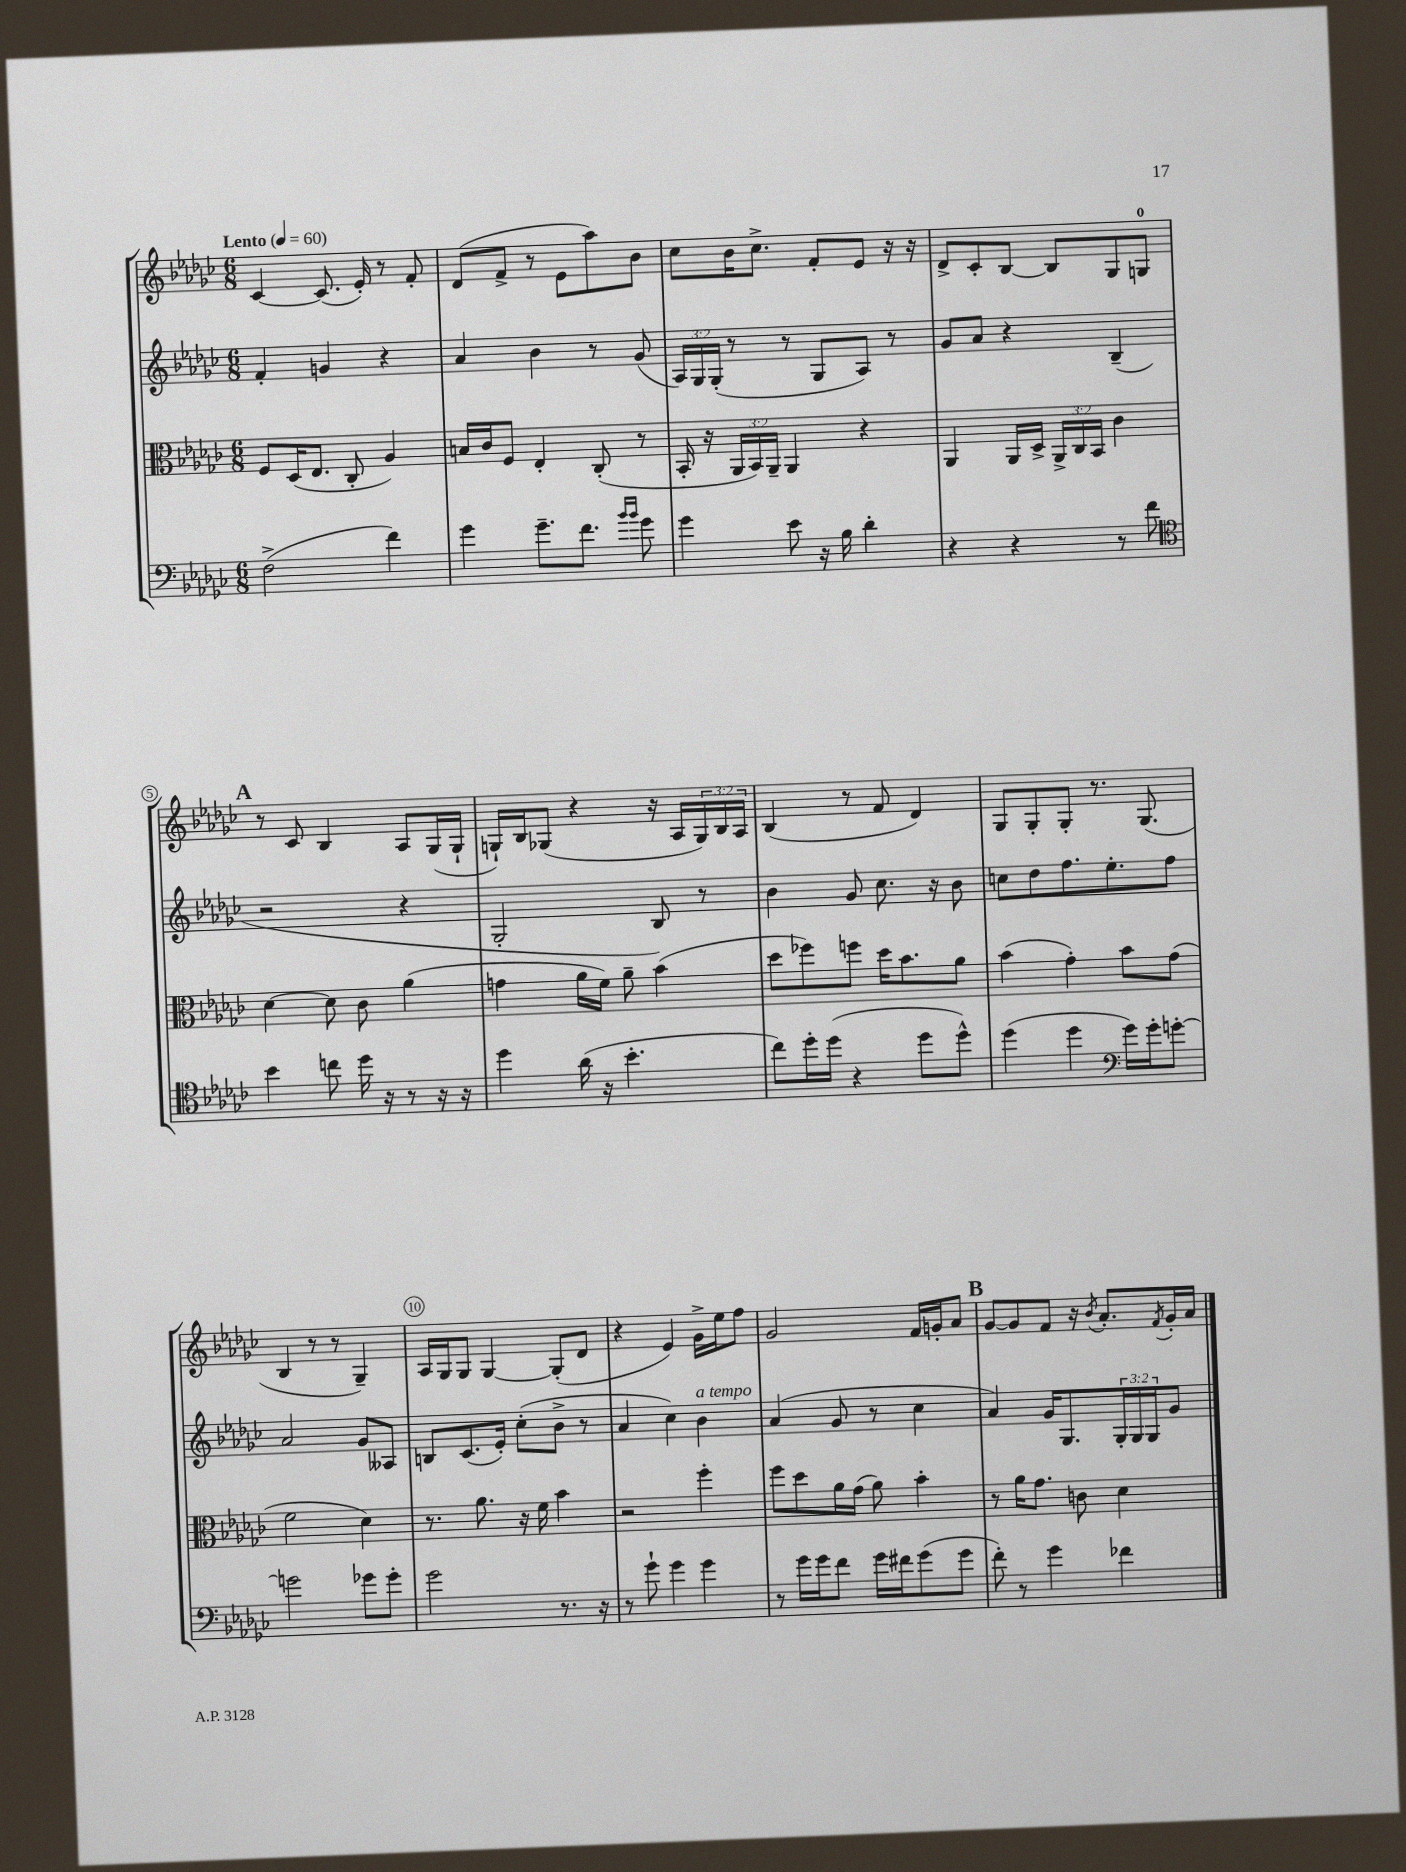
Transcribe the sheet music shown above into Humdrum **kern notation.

**kern	**kern	**kern	**kern
*part4	*part3	*part2	*part1
*staff4	*staff3	*staff2	*staff1
*clefF4	*clefC3	*clefG2	*clefG2
*k[b-e-a-d-g-c-]	*k[b-e-a-d-g-c-]	*k[b-e-a-d-g-c-]	*k[b-e-a-d-g-c-]
*M6/8	*M6/8	*M6/8	*M6/8
*MM60	*MM60	*MM60	*MM60
=1	=1	=1	=1
!	!	!	!LO:TX:a:B:t=Lento
(2F^\	8F/L	4f'/	[4c-/
.	(16D-/K	.	.
.	8.E-/J	.	.
.	.	4gn/	(8.c-/]
.	8C-'/	.	.
.	.	.	16e-'/)
4f\)	4A-/)	4r	8r
.	.	.	8f'/
=2	=2	=2	=2
4g-\	16Bn/LL	4a-/	(8d-/L
.	16c-/J	.	.
.	8F/J	.	8f^/J
8.g-~\L	4E-'/	4b-\	8r
.	.	.	8e-\L
8.f\J	.	.	.
.	(8C-'/	8r	8aa-\)
16qqb-/LL	.	.	.
16qqb-/JJ	.	.	.
8g-\	8r	(8g-/	8b-\J
=3	=3	=3	=3
4g-\	16BB-'/	24A-/LL)	8cc-\L
.	.	24G-/	.
.	16r	.	.
.	.	(24G-'/JJ	.
.	24AA-/LL	8r	16b-\K
.	24BB-/)	.	.
.	.	.	8.cc-^\J
.	24AA-~/JJ	.	.
8e-\	4AA-/	8r	.
16r	.	8G-/L	8f'/L
16B-\	.	.	.
4d-'\	4r	8A-/J)	8e-/J
.	.	8r	16r
.	.	.	16r
=4	=4	=4	=4
4r	4AA-/	8g-/L	8d-^/L
.	.	8a-/J	8c-'/
4r	16AA-/LL	4r	[8B-/J
.	16D-^/JJ	.	.
.	24AA-^/LL	.	8B-/L]
.	24C-/	.	.
.	24BB-/JJ	.	.
8r	4c-\	(4B-~/	8G-/
8f\	.	.	8Gn/J
!!LO:LB:g=z
!!LO:REH:place=s1:t=A
=5	=5	=5	=5
*clefC4	*	*	*
4b-\	[4d-\	2r	8r
.	.	.	8c-/
8ccn\	8d-\]	.	4B-/
16dd-\	8c-\	.	.
16r	.	.	.
8r	(4a-\	4r	8A-/L
16r	.	.	(16G-/L
16r	.	.	16G-`/JJ
=6	=6	=6	=6
4dd-\	4gn\	2G-'/	16Gn`/LL)
.	.	.	16B-/J
.	.	.	(8G-X/J
(16a-\	16a-\LL	.	4r
16r	16f\JJ)	.	.
4.b-'\	8a-~\	.	.
.	(4b-\	8B-/)	16r
.	.	.	16A-/LL
.	.	8r	24G-/)
.	.	.	24B-/
.	.	.	24A-/JJ
=7	=7	=7	=7
8cc-\L)	8dd-\L	4b-\	(4B-/
16dd-'\L	8ff-X\)	.	.
(16dd-\JJ	.	.	.
4r	8ffn\J	8g-/	8r
.	16dd-\KL	8.cc-\	8f/
.	8.b-\	.	.
8dd-\L	.	.	4d-/)
.	.	16r	.
8dd-^^\J)	8a-\J	8b-\	.
=8	=8	=8	=8
(4dd-\	(4b-\	8ccn\L	8G-/L
.	.	8dd-\	8G-'/
4dd-\	4g-'\)	8.ff\	8G-'/J
.	.	.	8.r
.	.	8.ee-'\	.
*clefF4	*	*	*
16g-\LL)	8b-\L	.	.
16g-'\J	.	.	(8.G-/
[8gn'\J	(8g-\J	8ff\J	.
!!LO:LB:g=z
=9	=9	=9	=9
2gn\]	2f\	2a-/	4B-/
.	.	.	8r
.	.	.	8r
8g-X\L	4d-\)	8g-/L	4G-~/)
8g-'\J	.	8A--X/J	.
=10	=10	=10	=10
2g-\	8.r	8Bn/L	16A-/LL
.	.	.	16G-/J
.	.	(8.c-/	8G-/J
.	8.a-\	.	.
.	.	.	[4G-/
.	.	16e-'/Jk)	.
.	16r	(8cc-'\L	.
.	16f\	.	.
8.r	4b-\	8b-^\J	(8G-'/L]
.	.	8r	8d-/J
16r	.	.	.
=11	=11	=11	=11
8r	2r	4a-/	4r
8g-`\	.	.	.
4g-\	.	4cc-\)	4e-/)
!	!	!LO:TX:a:i:t=a tempo	!
4g-\	4ff'\	4b-\	16g-^\LL
.	.	.	16ee-\J
.	.	.	8ff\J
=12	=12	=12	=12
8r	8ff\L	(4a-/	2g-/
16g-\LL	8dd-\	.	.
16g-\J	.	.	.
8f\J	16a-\L	8g-/	.
.	(16g-\JJ	.	.
16g-\LL	8a-\)	8r	.
16f#X\J	.	.	.
(8g-\	4b-'\	4cc-\	16f/LL
.	.	.	16gn'/J
8g-\J	.	.	8a-/J
!!LO:REH:place=s1:t=B
=13	=13	=13	=13
8f'\)	8r	4a-/)	[8g-/L
8r	16a-\KL	.	8g-/]
.	8.g-\J	.	.
4g-\	.	16g-/KL	8f/J
.	.	8.G-/	.
.	8cn\	.	16r
.	.	.	8qb-/
.	.	.	8.a-'/L
4f-X\	4d-\	24G-'/L	.
.	.	24G-/	.
.	.	24G-/J	.
.	.	.	8qf/
.	.	8g-/J	16g-'/L
.	.	.	16a-/JJ
==	==	==	==
*-	*-	*-	*-
